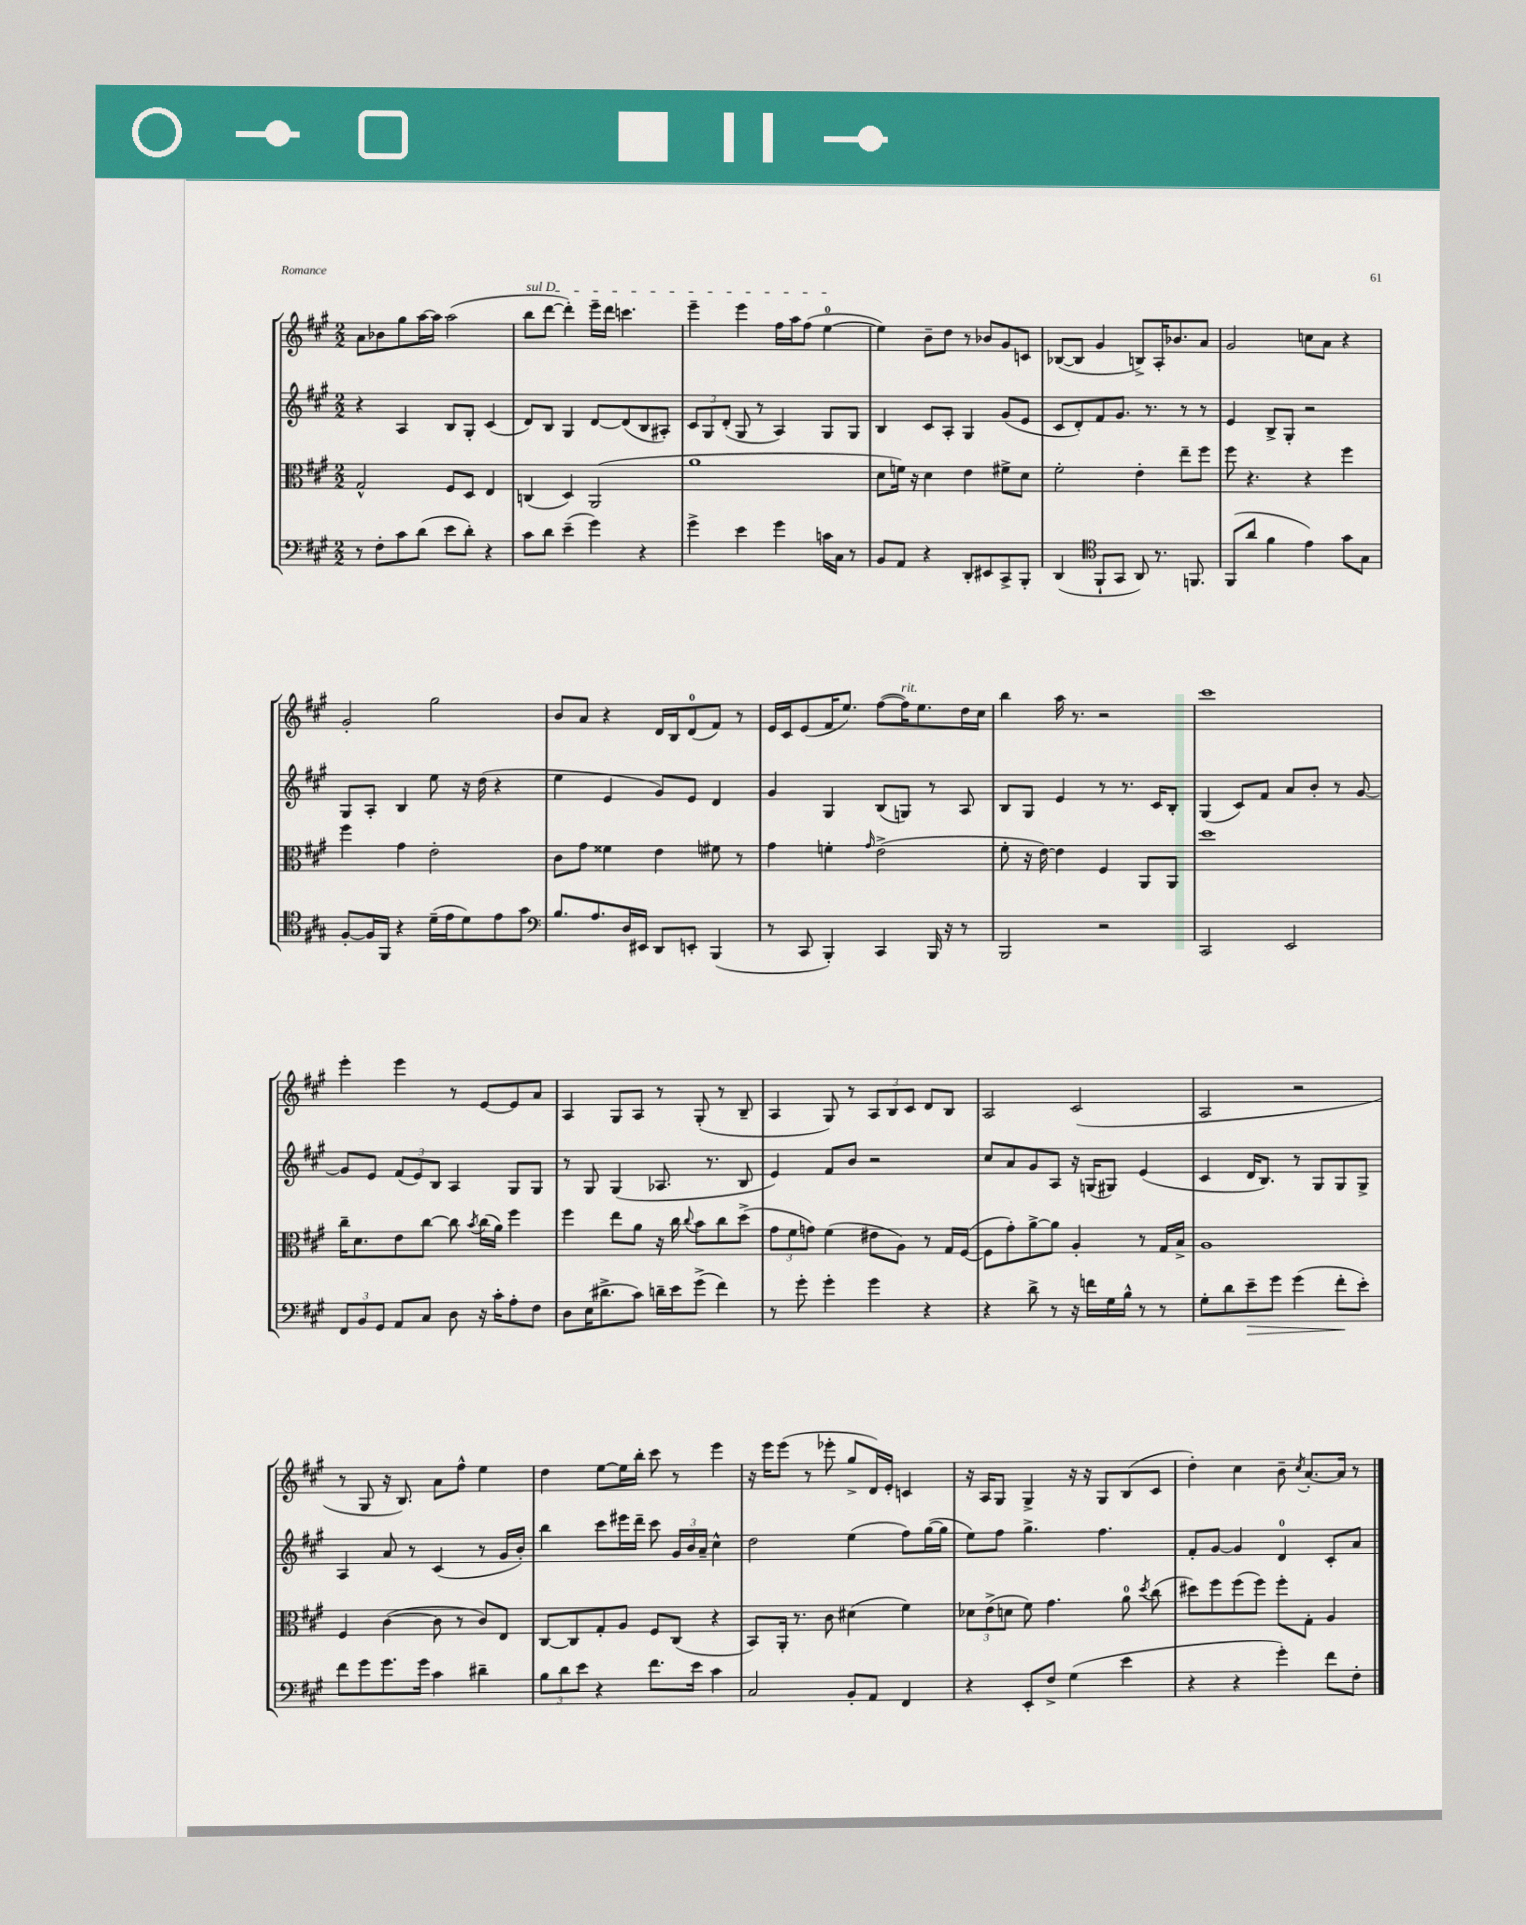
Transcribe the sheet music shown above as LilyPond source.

<<
\new StaffGroup <<
\new Staff = "s0" {
    \clef treble \key a \major \numericTimeSignature \time 2/2
    \autoBeamOff a'8[ bes'8 gis''8 a''16~ a''16] a''2( |
    \once \override TextSpanner.bound-details.left.text = \markup { \italic "sul D" } b''8[\startTextSpan d'''8]~ d'''4-.) e'''16[-- d'''16] c'''4. |
    e'''4-- e'''4 fis''16[ a''16 fis''8]( e''4-0~\stopTextSpan |
    e''4) b'8[-- d''8] r8 bes'8[ gis'8 c'8] |
    bes8[~( bes8] gis'4 b8[->) a16-. bes'8. a'8] |
    gis'2 c''8[ a'8] r4 |
    gis'2-. gis''2 |
    b'8[ a'8] r4 d'16[ b16 d'8-0( fis'8]) r8 |
    e'16[ cis'16 e'8( fis'16 e''8.]) fis''8[~( fis''16^\markup { \italic "rit." }) e''8. d''16 cis''16] |
    b''4 a''16 r8. r2 |
    cis'''1 |
    e'''4-. e'''4 r8 e'8[~ e'8 a'8] |
    a4 gis8[ a8] r8 gis8-.( r8 b8-- |
    a4 gis8) r8 \tuplet 3/2 { a8[ b8 cis'8] } d'8[ b8] |
    a2 cis'2( |
    a2 r2 |
    r8 gis8 r16 b8.) a'8[ fis''8]-^ e''4 |
    d''4 e''8[~ e''16 b''16]-. cis'''8 r8 e'''4 |
    r16 e'''16[ e'''8]( r8 ees'''8-. gis''8[-> d'16) e'16]-. c'4 |
    r16 a16[ gis8] gis4-> r16 r16 gis8[ b8( cis'8] |
    d''4-.) cis''4 b'8-- \acciaccatura { cis''8 } a'8.[~-. a'16] r8 \bar "|." |
}
\new Staff = "s1" {
    \clef treble \key a \major \numericTimeSignature \time 2/2
    \autoBeamOff r4 a4 b8[ gis8]-. cis'4( |
    d'8[) b8] gis4 d'8[~ d'8( b8 ais8]-.) |
    \tuplet 3/2 { cis'8[ gis8 d'8]-.( } gis8 r8 a4) gis8[ gis8] |
    b4 cis'8[ a8]-. gis4 gis'8[( e'8] |
    cis'8[ d'8-.) fis'8 gis'8.] r8. r8 r8 |
    e'4 b8[-> gis8]-. r2 |
    gis8[ a8]-. b4 e''8 r16 d''16( r4 |
    e''4 e'4 gis'8[) e'8] d'4 |
    gis'4 gis4 b8[( g8]) r8 a8 |
    b8[ gis8] e'4 r8 r8. cis'16[ b8]-. |
    gis4( cis'8[) fis'8] a'8[ b'8]-. r8 gis'8~ |
    gis'8[ e'8] \tuplet 3/2 { fis'8[( e'8) b8] } a4 gis8[ gis8] |
    r8 gis8 gis4( aes8. r8. b8 |
    e'4) fis'8[ b'8] r2 |
    cis''8[ a'8 gis'8 a8] r16 g16[( gis8]) e'4( |
    cis'4 d'16[ b8.]) r8 gis8[ gis8 gis8]-> |
    a4 a'8 r8 cis'4( r8 gis'16[ b'16]-.) |
    b''4 cis'''8[ eis'''16 d'''16]-- cis'''8 \tuplet 3/2 { gis'16[ b'16 a'16]-- } cis''4-^ |
    d''2 e''4( fis''8[) gis''16~( gis''16] |
    e''8[) fis''8] gis''4.-> fis''4. |
    fis'8[-. gis'8]~ gis'4 d'4-0 cis'8[-. a'8] \bar "|." |
}
\new Staff = "s2" {
    \clef alto \key a \major \numericTimeSignature \time 2/2
    \autoBeamOff gis2-^ fis8[ d8] e4 |
    c4( d4) a,2( |
    a'1 |
    d'8[ f'16]) r16 d'4 e'4 fis'8[-> d'8] |
    fis'2-. e'4-. e''8[-- fis''8] |
    fis''8 r4. r4 fis''4 |
    fis''4 gis'4 e'2-. |
    cis'8[ gis'8] fisis'4 e'4 fis'8 r8 |
    gis'4 f'4-. \grace { gis'16 } e'2->( |
    fis'8-. r16 e'16~) e'4 fis4 a,8[ a,8] |
    d''1 |
    cis''16[-- d'8. e'8 cis''8]~ cis''8 \acciaccatura { b'8 } cis''16[( a'16]) fis''4 |
    fis''4 e''8[ a'8] r16 cis''16 \appoggiatura { cis''8 } b'8[ cis''8 d''8]->( |
    \tuplet 3/2 { gis'8[ fis'8 g'8]) } fis'4( eis'8[ a8]) r8 gis16[ fis16]~( |
    fis8[ gis'8-.) a'8~-> a'8] a4-. r8 gis16[ b16]-> |
    a1 |
    fis4 cis'4~( cis'8 r8 cis'8[) e8] |
    cis8[~ cis8 gis8-. a8] fis8[ cis8]( r4 |
    b,8[) a,16]-. r8. cis'8 dis'4( fis'4) |
    \tuplet 3/2 { des'8[ e'8->( d'8] } fis'8) gis'4. a'8-0 \acciaccatura { d''8 } cis''8( |
    dis''8[) fis''8 fis''8( fis''8]) fis''8[-. gis8]-. a4 \bar "|." |
}
\new Staff = "s3" {
    \clef bass \key a \major \numericTimeSignature \time 2/2
    \autoBeamOff r8 fis8[-. cis'8 d'8]( e'8[ d'8]-.) r4 |
    cis'8[ d'8] e'4--( gis'4) r4 |
    gis'4-> e'4 gis'4 c'16[ cis16] r8 |
    b,8[ a,8] r4 d,8[-. eis,8 cis,8-> b,,8]-. |
    d,4( \clef tenor fis,8[-! gis,8] a,8) r8. f,8. |
    fis,8[( a'8] fis'4 e'4) gis'8[ gis8] |
    fis8[~-. fis16 fis,16] r4 d'16[--( e'16 d'8) e'8 gis'8] |
    \clef bass b8.[ a8. d16 eis,16] d,8[ e,8]-. b,,4( |
    r8 cis,8 b,,4-.) cis,4 b,,16 r16 r8 |
    b,,2 r2 |
    cis,2 e,2 |
    \tuplet 3/2 { fis,8[ b,8 gis,8] } a,8[ cis8] d8 r16 cis'16[-. a8-. fis8] |
    d8[ e16( dis'8.-> cis'8]) d'16[-- e'16 gis'8]->( fis'4) |
    r8 gis'8-. gis'4-. gis'4 r4 |
    r4 d'8-> r8 r16 f'16[ gis16 b16]-^ r8 r8 |
    gis8[-. d'8 e'8--\> gis'8] gis'4( fis'8[-.\! e'8]-.) |
    fis'8[ gis'8 gis'8. gis'16] cis'4 dis'4-- |
    \tuplet 3/2 { b8[ d'8 e'8] } r4 fis'8.[ e'16] cis'4 |
    cis2 b,8[-. a,8] fis,4 |
    r4 e,8[-. fis8]-> gis4( e'4 |
    r4 r4 gis'4-.) fis'8[ fis8]-. \bar "|." |
}
>>
>>
\layout { \context { \Score \remove "Bar_number_engraver" } }
